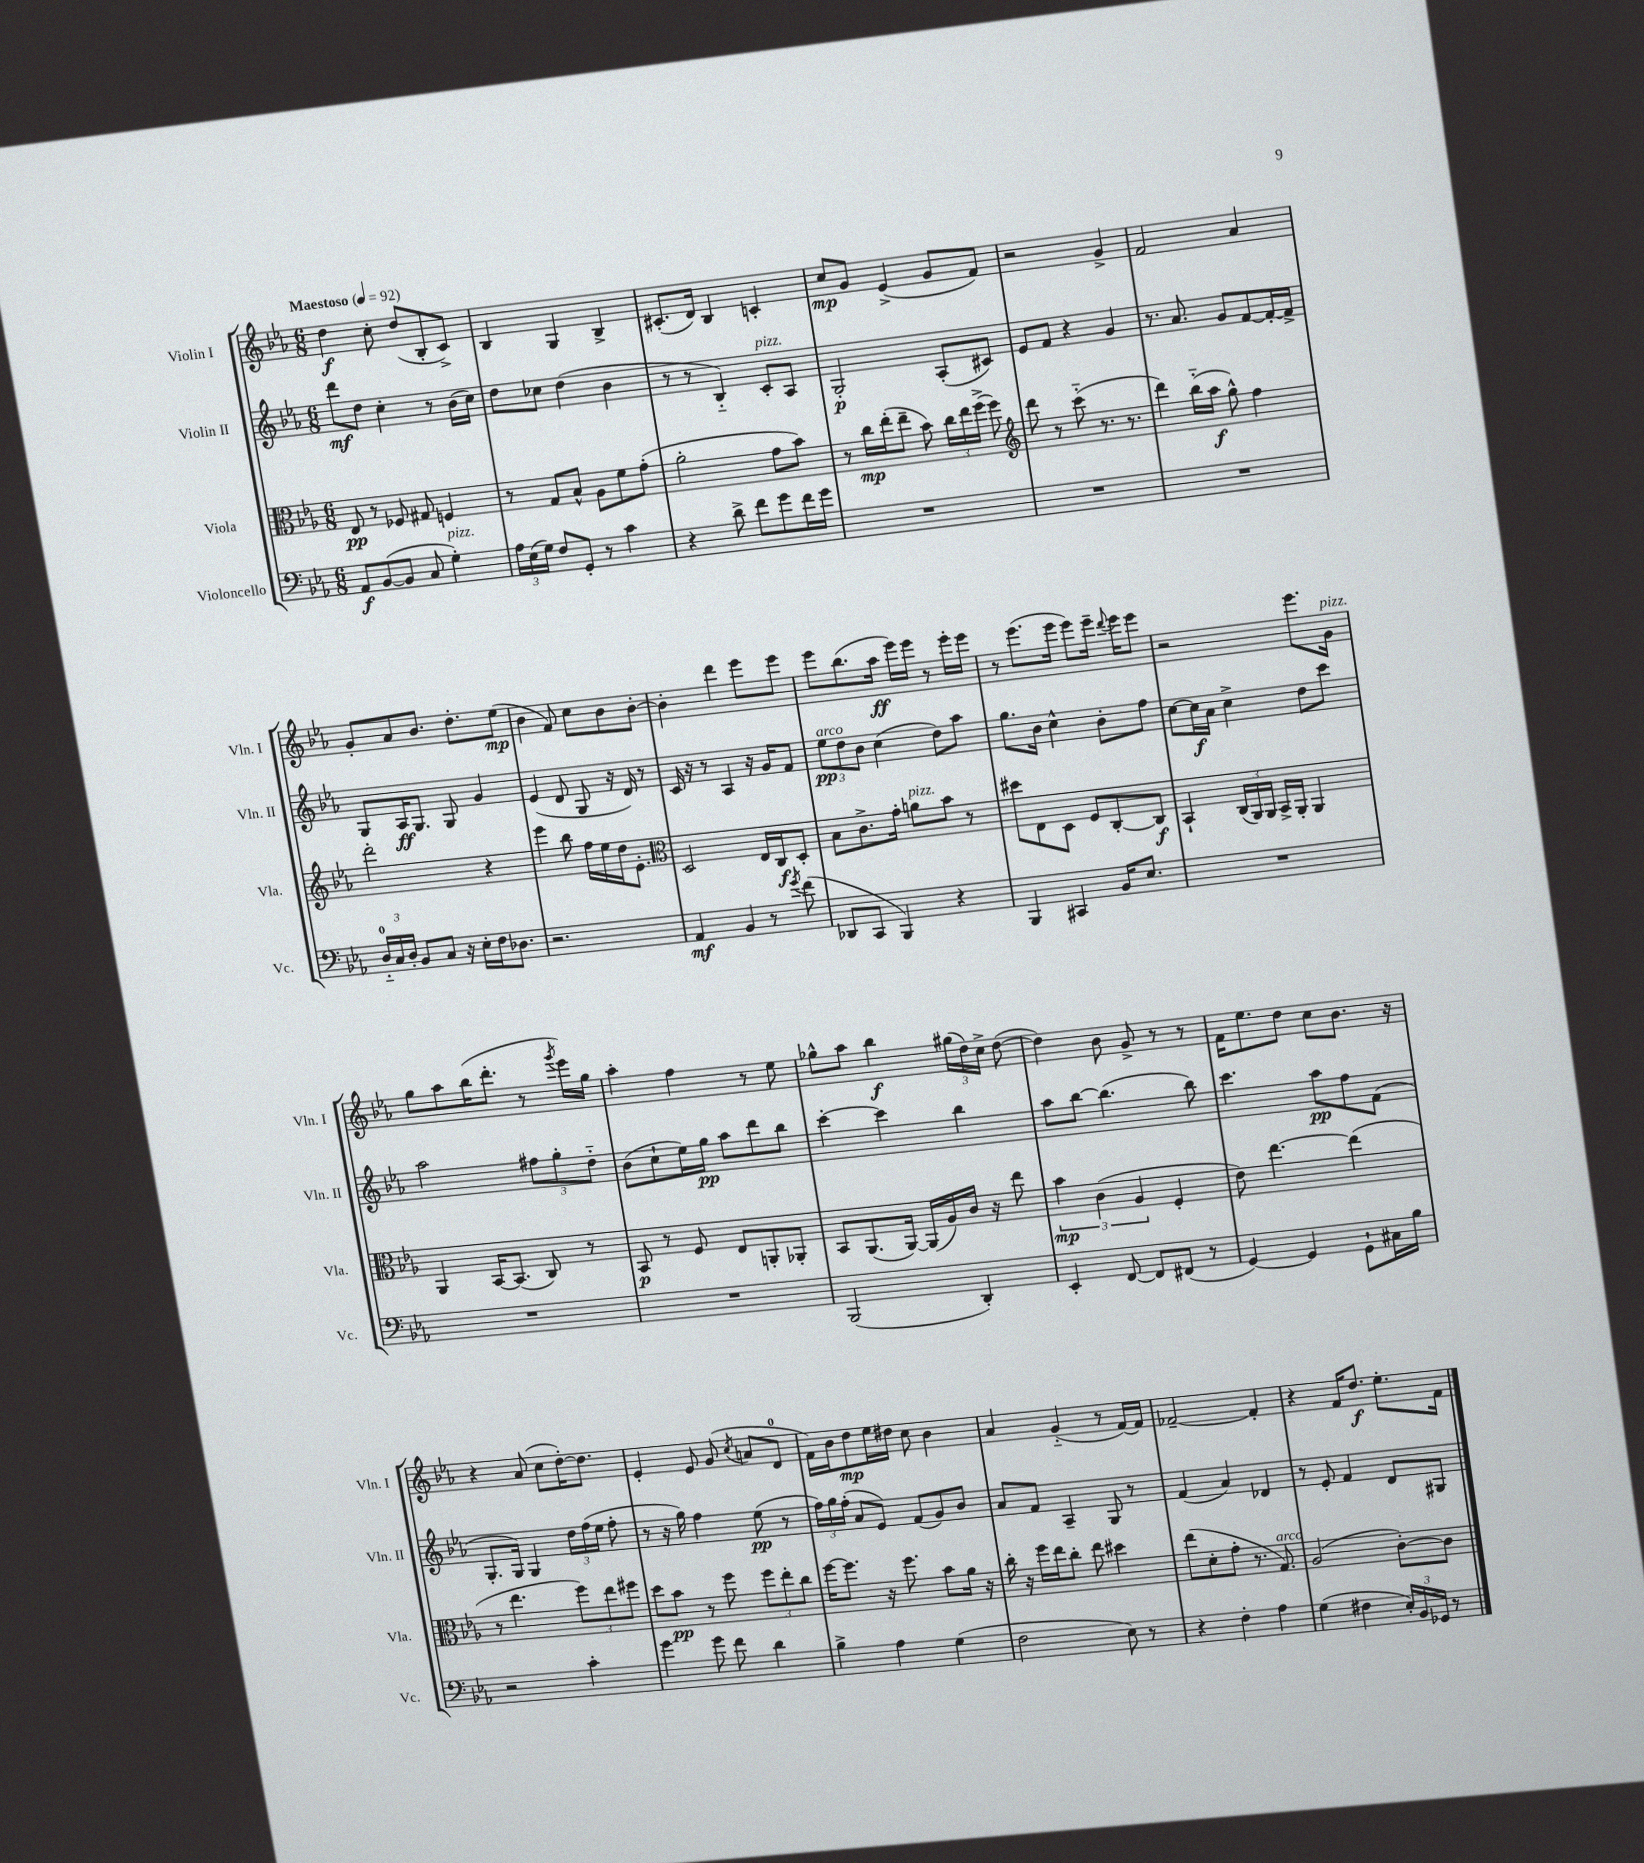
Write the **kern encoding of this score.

**kern	**dynam	**kern	**dynam	**kern	**dynam	**kern	**dynam
*part4	*part4	*part3	*part3	*part2	*part2	*part1	*part1
*staff4	*staff4	*staff3	*staff3	*staff2	*staff2	*staff1	*staff1
*I"Violoncello	*	*I"Viola	*	*I"Violin II	*	*I"Violin I	*
*I'Vc.	*	*I'Vla.	*	*I'Vln. II	*	*I'Vln. I	*
*clefF4	*	*clefC3	*	*clefG2	*	*clefG2	*
*k[b-e-a-]	*	*k[b-e-a-]	*	*k[b-e-a-]	*	*k[b-e-a-]	*
*M6/8	*	*M6/8	*	*M6/8	*	*M6/8	*
*MM92	*	*MM92	*	*MM92	*	*MM92	*
=1	=1	=1	=1	=1	=1	=1	=1
!	!	!	!	!	!	!LO:TX:a:B:t=Maestoso	!
8AA-/L	f	8E-/	pp	8ddd\L	mf	4dd\	f
([8BB-/	.	8r	.	8dd\J	.	.	.
8BB-/J]	.	8F-X/	.	4cc'\	.	8cc'\	.
8C/	.	8G#X/	.	.	.	(8dd/L	.
!LO:TX:a:i:t=pizz.	!	!	!	!	!	!	!
4G'\)	.	4Fn/	.	8r	.	8B-'/	.
.	.	.	.	(16b-\LL	.	8c^/J)	.
.	.	.	.	16cc\JJ)	.	.	.
=2	=2	=2	=2	=2	=2	=2	=2
24A-\LL	.	8r	.	8dd\L	.	4B-/	.
(24E-\	.	.	.	.	.	.	.
24G\JJ)	.	.	.	.	.	.	.
8F/L	.	8G/L	.	8cc-X\J	.	.	.
8GG'/J	.	8B-^^/J	.	(4dd\	.	4G/	.
8r	.	8A-\L	.	.	.	.	.
4c\	.	8f\	.	4b-\	.	4B-^/	.
.	.	(8g'\J	.	.	.	.	.
=3	=3	=3	=3	=3	=3	=3	=3
4r	.	2a-'\	.	8r	.	(8.c#X'/L	.
.	.	.	.	8r	.	.	.
.	.	.	.	.	.	16d/Jk)	.
8d^\	.	.	.	4B-/)	.	4B-/	.
8f\L	.	.	.	.	.	.	.
!	!	!	!	!LO:TX:a:i:t=pizz.	!	!	!
8g\	.	8g\L	.	8c'/L	.	4cn'/	.
16f\L	.	8b-\J)	.	8A-/J	.	.	.
16g\JJ	.	.	.	.	.	.	.
=4	=4	=4	=4	=4	=4	=4	=4
2.r	.	8r	.	2G'/	p	8cc/L	mp
.	.	16cc\LL	mp	.	.	8g/J	.
.	.	(16ee-'\J	.	.	.	.	.
.	.	8ee-~\J	.	.	.	(4e-^/	.
.	.	8b-\)	.	.	.	.	.
.	.	24cc\LL	.	(8A-'/L	.	8g/L	.
.	.	24ee-\	.	.	.	.	.
.	.	(24ff^\JJ	.	.	.	.	.
.	.	8ff\)	.	8c#X/J)	.	8f/J)	.
=5	=5	=5	=5	=5	=5	=5	=5
*	*	*clefG2	*	*	*	*	*
2.r	.	8ddd\	.	8e-/L	.	2r	.
.	.	8r	.	8f/J	.	.	.
.	.	(8ccc\	.	4r	.	.	.
.	.	8.r	.	.	.	.	.
.	.	.	.	4g/	.	4g^/	.
.	.	8.r	.	.	.	.	.
=6	=6	=6	=6	=6	=6	=6	=6
2.r	.	4ddd\)	.	8.r	.	2f/	.
.	.	.	.	8.a-/	.	.	.
.	.	(16bb-\LL	.	.	.	.	.
.	.	16aa-\JJ	f	.	.	.	.
.	.	8gg^^\)	.	8g/L	.	.	.
.	.	4ff\	.	[8f/	.	4a-/	.
.	.	.	.	16f'/L_	.	.	.
.	.	.	.	16f^/JJ]	.	.	.
!!LO:LB:g=z
=7	=7	=7	=7	=7	=7	=7	=7
24D/LL	.	2ddd'\	.	8G/L	.	8g'/L	.
24C/	.	.	.	.	.	.	.
24D'/JJ	.	.	.	.	.	.	.
8BB-/L	.	.	.	16A-/K	ff	8a-/	.
.	.	.	.	8.G/J	.	.	.
8C/J	.	.	.	.	.	8.b-/J	.
16r	.	.	.	8G/	.	.	.
16E-'\LL	.	.	.	.	.	8.dd'\L	.
16F\J	.	4r	.	4g/	.	.	.
8.D-X\J	.	.	.	.	.	.	.
.	.	.	.	.	.	(8ee-\J	mp
=8	=8	=8	=8	=8	=8	=8	=8
2.r	.	4eee-\	.	(4e-/	.	4b-\	.
.	.	8bb-\	.	8d/	.	8f/)	.
.	.	16ff\LL	.	8G/	.	8cc\L	.
.	.	16ee-\	.	.	.	.	.
.	.	16dd\J	.	16r	.	8b-\	.
.	.	8.e-'\J	.	16d/)	.	.	.
.	.	.	.	8r	.	[8b-'\J	.
=9	=9	=9	=9	=9	=9	=9	=9
*	*	*clefC3	*	*	*	*	*
4AA-/	mf	2D/	.	16c/	.	4b-'\]	.
.	.	.	.	16r	.	.	.
.	.	.	.	8r	.	.	.
4BB-/	.	.	.	4A-/	.	4ddd\	.
8r	.	16E-/LL	.	16r	.	8eee-\L	.
.	.	16C/J	f	16g/KL	.	.	.
8qg/	.	.	.	.	.	.	.
(8f\	.	8D'/J	.	8f/J	.	8eee-\J	.
=10	=10	=10	=10	=10	=10	=10	=10
!	!	!	!	!LO:TX:a:i:t=arco	!	!	!
8DD-X/L	.	8B-\L	.	12ee-\L	pp	8eee-\L	.
.	.	.	.	12dd\	.	.	.
8CC/J	.	8.c^\	.	.	.	(8.bb-\	.
.	.	.	.	12b-\J	.	.	.
4BBB-/)	.	.	.	(4cc\	.	.	.
.	.	16g'\Jk	.	.	.	16aa-\Jk	ff
!	!	!LO:TX:a:i:t=pizz.	!	!	!	!	!
.	.	8an\L	.	.	.	16eee-\LL)	.
.	.	.	.	.	.	16eee-\JJ	.
4r	.	8b-\J	.	8dd\L)	.	8r	.
.	.	8r	.	8aa-\J	.	16eee-'\LL	.
.	.	.	.	.	.	16eee-\JJ	.
=11	=11	=11	=11	=11	=11	=11	=11
4BBB-/	.	8dd#X\L	.	8.gg\L	.	8r	.
.	.	8E-\	.	.	.	(8.eee-\L	.
.	.	.	.	16b-\Jk	.	.	.
4CC#X/	.	8D\J	.	4cc^^\	.	.	.
.	.	.	.	.	.	16eee-\Jk	.
.	.	8F/L	.	.	.	8eee-\L)	.
16BB-/KL	.	[8C'/	.	8b-'\L	.	16eee-~\Jk	.
.	.	.	.	.	.	8qqddd/	.
8.E-/J	.	.	.	.	.	16eee-\KL	.
.	.	8C/J]	f	8ff\J	.	8eee-\J	.
=12	=12	=12	=12	=12	=12	=12	=12
2.r	.	4BB-`/	.	[8cc\L	.	2r	.
.	.	.	.	16cc\L]	f	.	.
.	.	.	.	16a-\JJ	.	.	.
.	.	(24C/LL	.	4cc^\	.	.	.
.	.	24AA-/)	.	.	.	.	.
.	.	24AA-/JJ	.	.	.	.	.
.	.	16BB-^/LL	.	.	.	.	.
.	.	16AA-'/JJ	.	.	.	.	.
.	.	4AA-/	.	8dd\L	.	8.eee-\L	.
.	.	.	.	8ccc\J	.	.	.
!	!	!	!	!	!	!LO:TX:a:i:t=pizz.	!
.	.	.	.	.	.	16g\Jk	.
!!LO:LB:g=z
=13	=13	=13	=13	=13	=13	=13	=13
2.r	.	4AA-/	.	2aa-\	.	8gg\L	.
.	.	.	.	.	.	8aa-\	.
.	.	[16BB-/KL	.	.	.	(16bb-\K	.
.	.	(8.BB-/J]	.	.	.	8.ddd'\J	.
.	.	8C/)	.	12ff#X\L	.	8r	.
.	.	.	.	12gg'\	.	.	.
.	.	.	.	.	.	8qggg/	.
.	.	8r	.	.	.	16eee-\LL)	.
.	.	.	.	12dd\J	.	.	.
.	.	.	.	.	.	16gg\JJ	.
=14	=14	=14	=14	=14	=14	=14	=14
2.r	.	8BB-/	p	(8b-\L	.	4aa-'\	.
.	.	8r	.	8cc`\	.	.	.
.	.	8F/	.	16ee-\L)	.	4ff\	.
.	.	.	.	16gg\JJ	pp	.	.
.	.	8E-/L	.	8aa-\L	.	.	.
.	.	8AAn'/	.	8ddd\	.	8r	.
.	.	8AA-X'/J	.	8bb-\J	.	8ee-\	.
=15	=15	=15	=15	=15	=15	=15	=15
(2BBB-/	.	8BB-/L	.	[4ccc'\	.	8gg-X^^\L	.
.	.	(8.AA-/	.	.	.	8aa-\J	.
.	.	.	.	4ccc\]	.	4bb-\	f
.	.	[16AA-/Jk)	.	.	.	.	.
.	.	(16AA-/LL]	.	.	.	.	.
.	.	16A-/)	.	.	.	.	.
4DD'/)	.	16c/JJ	.	4bb-\	.	(24gg#X\LL	.
.	.	.	.	.	.	24dd\)	.
.	.	16r	.	.	.	.	.
.	.	.	.	.	.	24cc^\JJ	.
.	.	8ee-\	.	.	.	([8dd\	.
=16	=16	=16	=16	=16	=16	=16	=16
4EE-'/	.	6b-\	mp	8aa-\L	.	4dd\])	.
.	.	.	.	[8bb-\J	.	.	.
.	.	(6c\	.	.	.	.	.
[8FF/	.	.	.	(4.bb-\]	.	8b-\	.
.	.	6A-/	.	.	.	.	.
8FF/L]	.	.	.	.	.	8g^/	.
(8FF#X/J	.	4F'/	.	.	.	8r	.
8r	.	.	.	8bb-\)	.	8r	.
=17	=17	=17	=17	=17	=17	=17	=17
[4GG/)	.	8e-\)	.	4.ccc\	.	16f\KL	.
.	.	.	.	.	.	8.ee-\	.
.	.	[4.ee-\	.	.	.	.	.
4GG/]	.	.	.	.	.	8dd\J	.
.	.	.	.	8aa-\L	pp	8cc\L	.
8GG`\L	.	(4ee-\]	.	8ff\	.	8.b-\J	.
16C#X\L	.	.	.	(8f\J	.	.	.
16B-\JJ	.	.	.	.	.	16r	.
!!LO:LB:g=z
=18	=18	=18	=18	=18	=18	=18	=18
2r	.	8r	.	8.G'/L	.	4r	.
.	.	4.ee-\	.	.	.	.	.
.	.	.	.	16G/Jk)	.	.	.
.	.	.	.	4G/	.	(8a-/	.
.	.	.	.	.	.	8cc\L	.
4c'\	.	12ff\L)	.	24dd\LL	.	[16dd'\K)	.
.	.	.	.	(24ff\	.	.	.
.	.	.	.	.	.	8.dd\J]	.
.	.	12ee-\	.	24ee-\JJ	.	.	.
.	.	.	.	8ff'\	.	.	.
.	.	12ff#X\J	.	.	.	.	.
=19	=19	=19	=19	=19	=19	=19	=19
4g\	.	8dd\L	.	8r	.	4e-'/	.
.	.	8b-\J	pp	16r	.	.	.
.	.	.	.	16gg\)	.	.	.
8g\	.	8r	.	4ff\	.	8e-/	.
8f\	.	8ff\	.	.	.	(8g/	.
.	.	.	.	.	.	8qcc/	.
4d\	.	12ff\L	.	(8ee-\	pp	8an/L	.
.	.	12ee-'\	.	.	.	.	.
.	.	.	.	8r	.	8d/J	.
.	.	12cc\J	.	.	.	.	.
=20	=20	=20	=20	=20	=20	=20	=20
4B-^\	.	[16ff\KL	.	24ff\LL)	.	16f\LL)	.
.	.	.	.	24gg\	.	.	.
.	.	8.ff\J]	.	.	.	16b-\J	.
.	.	.	.	(24ff'\JJ	.	.	.
.	.	.	.	8a-/L	.	8dd\	mp
4A-\	.	16r	.	8e-/J)	.	16ee-\L	.
.	.	8.ff\	.	.	.	16dd#X\JJ	.
.	.	.	.	(8f/L	.	8cc\	.
(4G\	.	8b-\L	.	8g/)	.	4b-\	.
.	.	16a-\Jk	.	8b-/J	.	.	.
.	.	16r	.	.	.	.	.
=21	=21	=21	=21	=21	=21	=21	=21
2F\	.	16cc'\	.	8a-/L	.	4a-/	.
.	.	16r	.	.	.	.	.
.	.	16ff\LL	.	8f/J	.	.	.
.	.	16ee-\J	.	.	.	.	.
.	.	8cc'\J	.	4A-~/	.	(4g/	.
.	.	8ee-\	.	.	.	.	.
8E-\)	.	4dd#X\	.	8G/	.	8r	.
8r	.	.	.	8r	.	[16f/LL)	.
.	.	.	.	.	.	16f/JJ]	.
=22	=22	=22	=22	=22	=22	=22	=22
4r	.	(8ee-\L	.	(4f/	.	[2f-X~/	.
.	.	8d'\	.	.	.	.	.
4F'\	.	8g'\J	.	4a-/)	.	.	.
.	.	8.r	.	.	.	.	.
4A-\	.	.	.	4d-X/	.	4f-'/]	.
!	!	!LO:TX:a:i:t=arco	!	!	!	!	!
.	.	8.G/)	.	.	.	.	.
=23	=23	=23	=23	=23	=23	=23	=23
(4G\	.	(2A-/	.	8r	.	4r	.
.	.	.	.	8e-'/	.	.	.
4F#X\	.	.	.	4f/	.	16f/KL	.
.	.	.	.	.	.	8.dd/J	f
24E-'/LL)	.	[8c'\L)	.	8d/L	.	8.ee-'\L	.
24BB-/	.	.	.	.	.	.	.
24GG-X/JJ	.	.	.	.	.	.	.
8r	.	8c\J]	.	8G#X/J	.	.	.
.	.	.	.	.	.	16f\Jk	.
==	==	==	==	==	==	==	==
*-	*-	*-	*-	*-	*-	*-	*-
